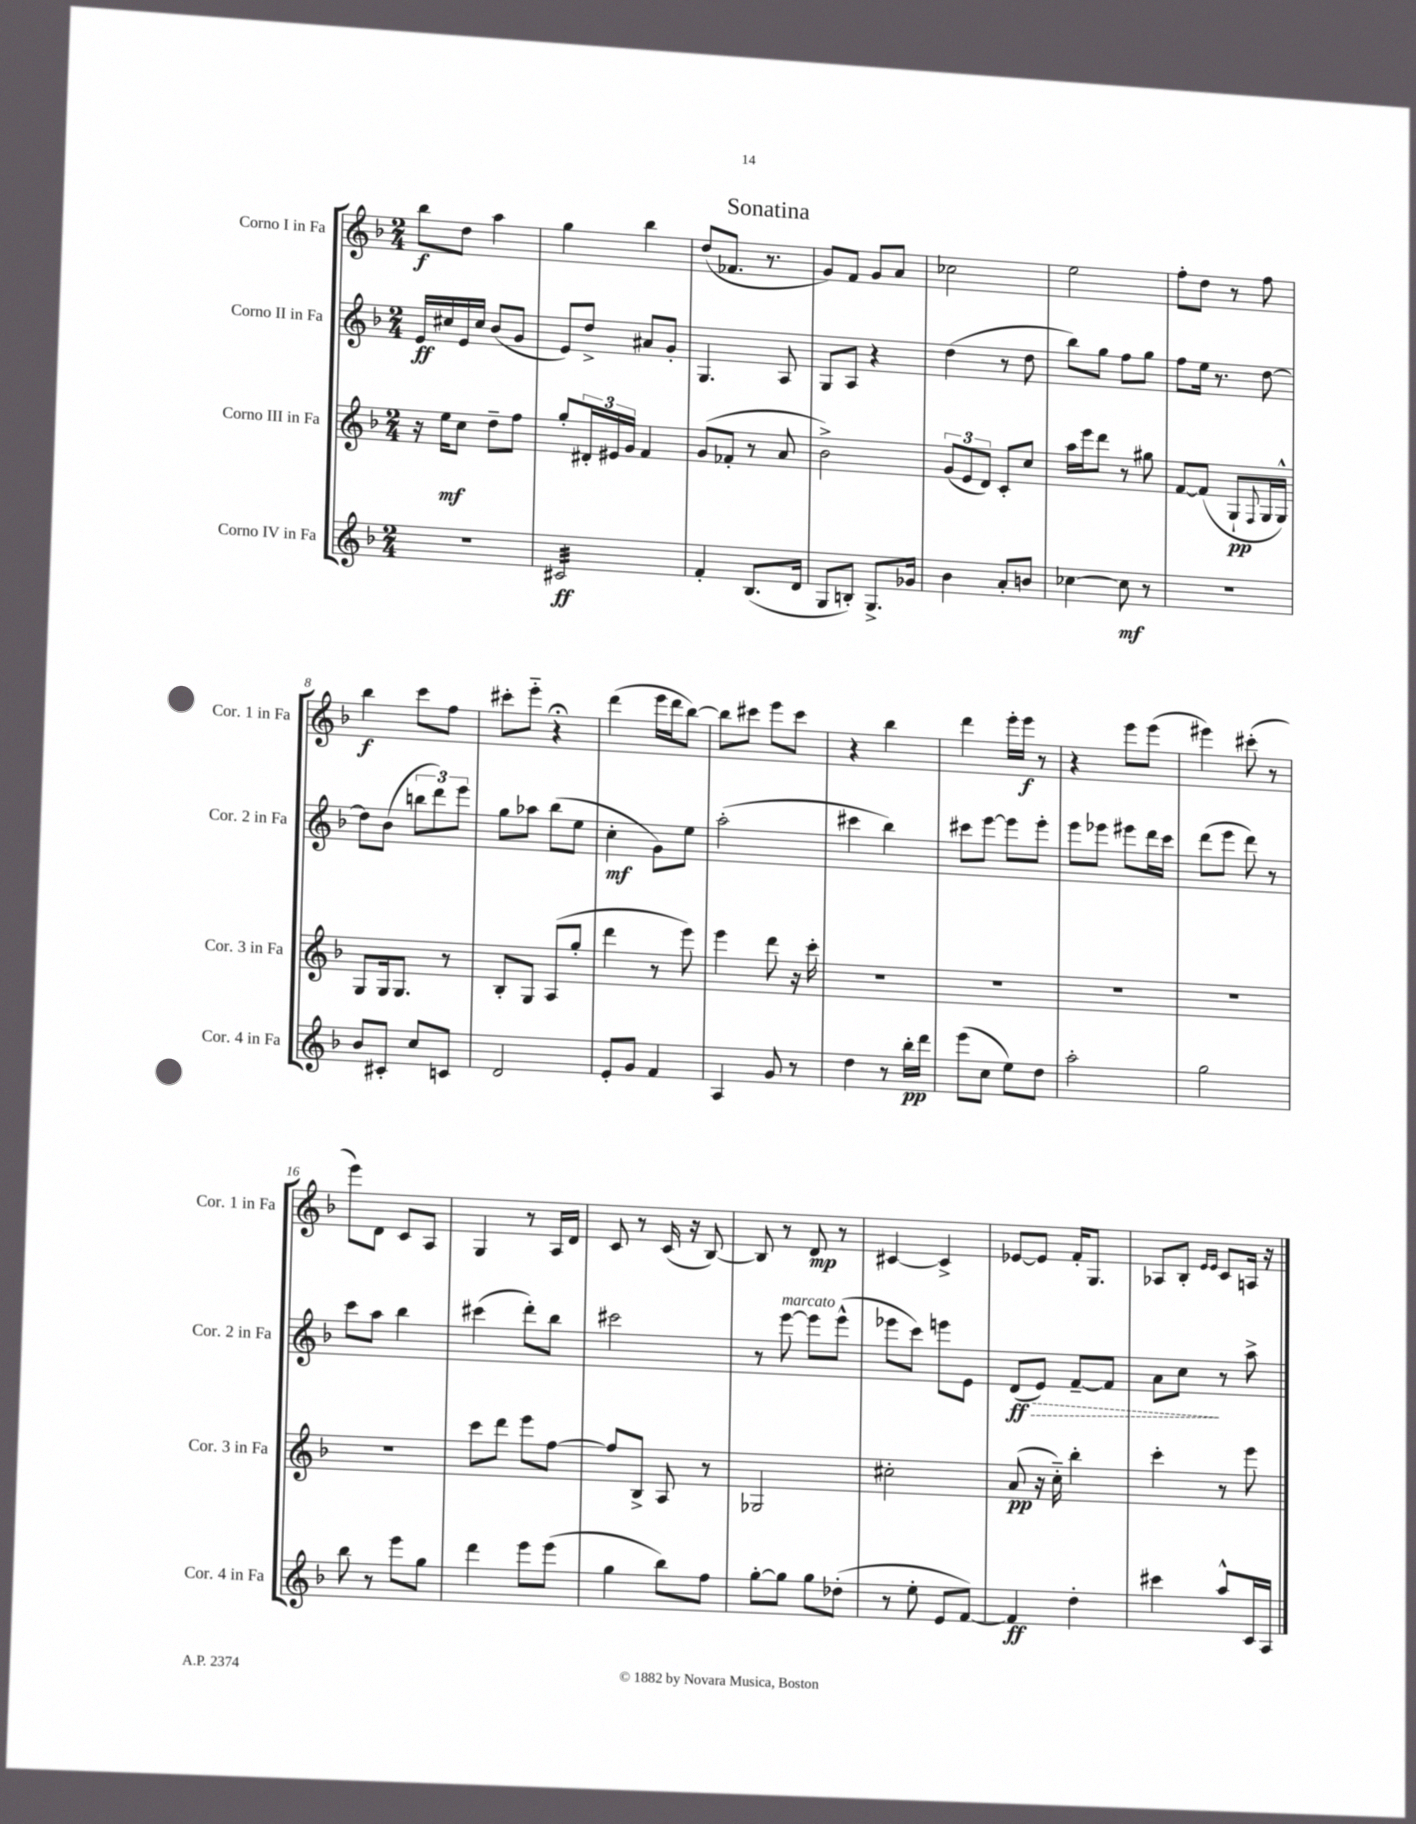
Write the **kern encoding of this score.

**kern	**kern	**kern	**kern
*staff4	*staff3	*staff2	*staff1
*clefG2	*clefG2	*clefG2	*clefG2
*k[b-]	*k[b-]	*k[b-]	*k[b-]
*M2/4	*M2/4	*M2/4	*M2/4
2r	16r	16e	8bb-
.	16ee	16cc#	.
.	8cc	16e	8dd
.	.	16cc#	.
.	8dd~	(8b-	4aa
.	8ff	8g	.
=	=	=	=
2c#	8gg'	8e)	4gg
.	24d#'	8dd^	.
.	24e#	.	.
.	24g	.	.
.	4f	8a#	4bb-
.	.	8g'	.
=	=	=	=
4f'	(8g	4.G	(8dd
.	8f-'	.	8.f-
(8.B-	8r	.	.
.	.	.	8.r
.	8a	8A	.
16d	.	.	.
=	=	=	=
8G	2b-^)	8G	8g)
8B')	.	8A	8f
8.G^	.	4r	8g
.	.	.	8a
16g-	.	.	.
=	=	=	=
4b-	(12g	(4dd	2cc-
.	12e	.	.
.	12d)	.	.
8a'	8c'	8r	.
8b	8cc	8dd	.
=	=	=	=
[4cc-	16aa	8bb-)	2ee
.	16eee	.	.
.	8ddd	8gg	.
8cc-]	8r	8ff	.
8r	8gg#	8gg	.
=	=	=	=
2r	[8f	8ff	8ff'
.	(8f]	16ee	8dd
.	.	8.r	.
.	8G`	.	8r
.	8qqF	.	.
.	16G	[8dd	8ff
.	16G^^)	.	.
=	=	=	=
8b-	8G	8dd]	4bb-
8c#'	16G	(8b-	.
.	8.G	.	.
8cc	.	12bb	8ccc
.	.	12ddd)	.
8c	8r	.	8ff
.	.	12eee	.
=	=	=	=
2d	8B-'	8gg	8ccc#'
.	8G	8aa-	8eee'~
.	(8A	(8bb-	4r;
.	8gg'	8ee	.
=	=	=	=
8e'	4ddd	4cc'	(4ddd
8g	.	.	.
4f	8r	8g)	16eee
.	.	.	16ddd
.	8eee)	8ee	[8bb-)
=	=	=	=
4A	4eee	(2aa'	8bb-]
.	.	.	8ccc#
8g	8ddd	.	8eee
8r	16r	.	8ccc#
.	16ccc'	.	.
=	=	=	=
4dd	2r	4ccc#	4r
8r	.	4bb-)	4bb-
16bb-'	.	.	.
16ddd	.	.	.
=	=	=	=
(8eee	2r	8ccc#	4ddd
8cc	.	[8eee	.
8ee)	.	8eee]	16eee'
.	.	.	16eee
8dd	.	8eee'	8r
=	=	=	=
2aa'	2r	8eee	4r
.	.	8eee-	.
.	.	8eee#	8eee
.	.	16ddd	(8eee
.	.	16ccc	.
=	=	=	=
2gg	2r	(8ddd	4eee#)
.	.	8eee	.
.	.	8ddd)	(8ccc#'
.	.	8r	8r
=	=	=	=
8bb-	2r	8ccc	8eee)
8r	.	8aa	8d
8eee	.	4bb-	8c
8gg	.	.	8A
=	=	=	=
4ddd	8ccc	(4ccc#	4G
.	8ddd	.	.
8eee	8eee	8ddd')	8r
(8eee	[8ff	8bb-	16A
.	.	.	16d
=	=	=	=
4gg	8ff]	2ccc#	8c
.	8B-^	.	8r
8bb-)	8A	.	(16c
.	.	.	16r
8ff	8r	.	[8B-)
=	=	=	=
[8gg'	2G-	8r	8B-]
8gg]	.	[8eee	8r
8gg	.	8eee]	8d
(8dd-'	.	(8eee^^	8r
=	=	=	=
8r	2cc#'	8eee-	[4c#
8ee'	.	8ccc)	.
8e	.	8eee	4c#^]
[8f)	.	8e	.
=	=	=	=
4f]	(8a	(8d	[8e-
.	16r	8e)	8e-]
.	16cc'~)	.	.
4dd'	4bb-'	[8f~	16f'
.	.	.	8.G
.	.	8f]	.
=	=	=	=
4ccc#	4ccc'	8a	8A-
.	.	8cc	8B-'
.	.	.	16qqe
.	.	.	16qqe
8aa^^	8r	8r	8c
16c	8eee	8aa^	16A
16A	.	.	16r
==	==	==	==
*-	*-	*-	*-
